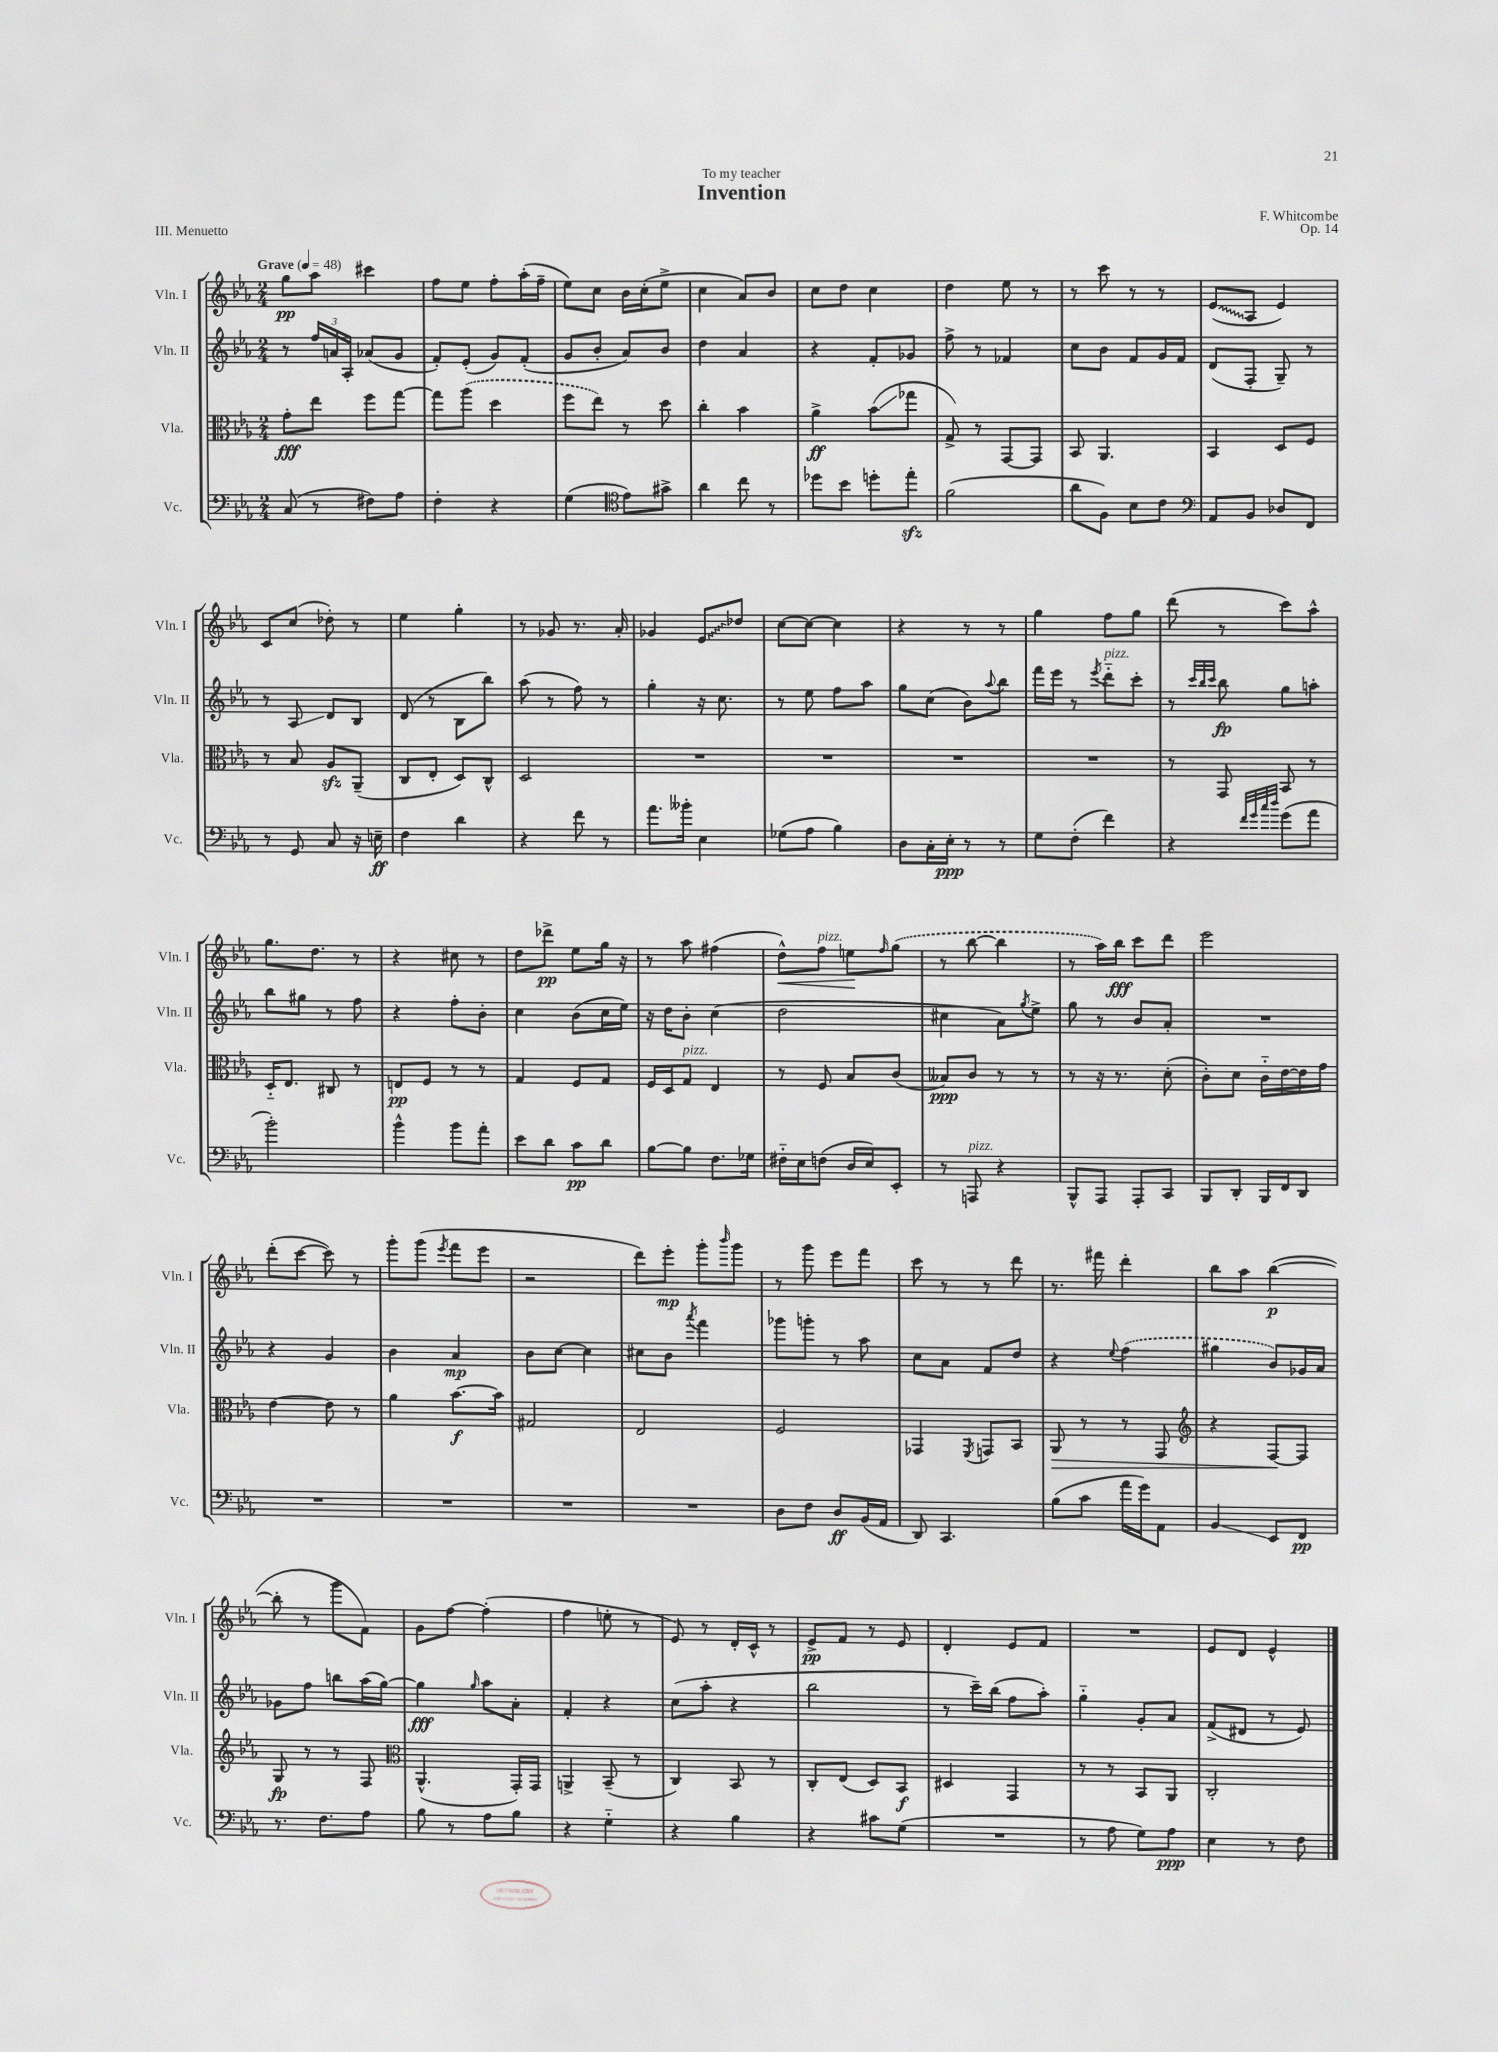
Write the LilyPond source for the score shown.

\header { title = "Invention" composer = "F. Whitcombe" dedication = "To my teacher" opus = "Op. 14" piece = "III. Menuetto" }
<<
\new StaffGroup <<
\new Staff = "s0" \with { instrumentName = "Vln. I" shortInstrumentName = "Vln. I" } {
    \clef treble \key ees \major \numericTimeSignature \time 2/4 \tempo "Grave" 4 = 48
    g''8\pp aes''8 cis'''4 |
    f''8 ees''8 f''8-. aes''16-.( f''16-- |
    ees''8) c''8 bes'16 c''16-.( ees''8-> |
    c''4 aes'8) bes'8 |
    c''8 d''8 c''4 |
    d''4 ees''8 r8 |
    r8 c'''8 r8 r8 |
    \once \override Glissando.style = #'zigzag ees'8\glissando( aes8 ees'4) |
    c'8 c''8( des''8-.) r8 |
    ees''4 g''4-. |
    r8 ges'8 r8. aes'16-. |
    ges'4 \once \override Glissando.style = #'zigzag ees'8\glissando des''8 |
    c''8~ c''8~ c''4 |
    r4 r8 r8 |
    g''4 f''8 g''8 |
    d'''8( r8 c'''8) aes''8-^ |
    g''8. d''8. r8 |
    r4 cis''8 r8 |
    d''8 des'''8->\pp ees''8 g''16 r16 |
    r8 aes''8 fis''4( |
    d''8-^\<) f''8^\markup { \italic "pizz." } e''8\! \grace { f''16 } \once \slurDashed g''8( |
    r8 bes''8~ bes''4 |
    r8 aes''16) bes''16\fff c'''8 d'''8 |
    ees'''2 |
    d'''8-.( c'''8~ c'''8) r8 |
    g'''8-. g'''8( \acciaccatura { ees'''8 } f'''8 ees'''8 |
    r2 |
    d'''8) ees'''8-.\mp g'''8-. \grace { bes'''16 } g'''8 |
    r8 g'''8 ees'''8 f'''8 |
    c'''8 r8 r8 d'''8 |
    r8. fis'''16 d'''4-. |
    bes''8 aes''8 bes''4~\p( |
    bes''8-. r8 g'''8 f'8) |
    g'8 f''8~ f''4-.( |
    f''4 e''8-. r8 |
    ees'8) r8 d'16-. c'16-^ r8 |
    ees'8->\pp f'8 r8 ees'8 |
    d'4-. ees'8 f'8 |
    R2 |
    ees'8 d'8 ees'4-^ \bar "|." |
}
\new Staff = "s1" \with { instrumentName = "Vln. II" shortInstrumentName = "Vln. II" } {
    \clef treble \key ees \major \numericTimeSignature \time 2/4
    r8 \tuplet 3/2 { f''16 a'16 aes16-. } aes'8( g'8 |
    f'8-.) ees'8-.( g'8) f'8-.( |
    g'8 bes'8-. aes'8) bes'8 |
    d''4 aes'4 |
    r4 f'8-. ges'8 |
    f''8-> r8 fes'4 |
    c''8 bes'8 f'8 g'16 f'16 |
    d'8( f8-. g8--) r8 |
    r8 aes8\glissando d'8 bes8 |
    d'8( r8 bes8 bes''8) |
    aes''8( r8 f''8) r8 |
    g''4-. r16 c''8. |
    r8 ees''8 f''8 aes''8 |
    g''8 c''8( bes'8) \appoggiatura { aes''8 } bes''8 |
    f'''16 ees'''16 r8 \acciaccatura { ees'''8 } d'''8-_^\markup { \italic "pizz." } c'''8-. |
    r8 \grace { c'''32 bes''32 c'''32 } bes''8\fp g''8 a''8-. |
    bes''8 gis''8 r8 f''8 |
    r4 f''8-. bes'8-. |
    c''4 bes'8( c''16 ees''16) |
    r16 d''16 bes'8-. c''4( |
    d''2 |
    cis''4 aes'8) \acciaccatura { g''8 } ees''8-> |
    g''8 r8 bes'8 aes'8-. |
    R2 |
    r4 g'4 |
    bes'4 aes'4\mp |
    bes'8 c''8~ c''4 |
    cis''8 bes'8 \acciaccatura { aes'''8 } f'''4 |
    ges'''8 g'''8-. r8 aes''8 |
    c''8 aes'8 f'8 d''8 |
    r4 \appoggiatura { ees''8 } \once \slurDashed f''4( |
    gis''4 bes'8) ges'16 aes'16 |
    ges'8 f''8 b''8 aes''16( g''16~) |
    g''4\fff \grace { g''16 } aes''8 aes'8-. |
    f'4-. r4 |
    c''8( aes''8-. r4 |
    bes''2 |
    r8 c'''16--) bes''16( f''8 aes''8-.) |
    g''4-_ g'8-. aes'8 |
    f'8->( dis'8 r8 ees'8) \bar "|." |
}
\new Staff = "s2" \with { instrumentName = "Vla." shortInstrumentName = "Vla." } {
    \clef alto \key ees \major \numericTimeSignature \time 2/4
    g'8-.\fff ees''8 f''8 g''8~ |
    g''8 \once \slurDashed aes''8( d''4 |
    f''8 ees''8) r8 d''8 |
    c''4-. bes'4 |
    aes'4->\ff bes'8\glissando( ges''8 |
    g8->) r8 g,8~ g,8 |
    bes,8 aes,4. |
    bes,4 d8 f8 |
    r8 bes8 aes8\sfz aes,8--( |
    c8 ees8-. d8) c8-^ |
    d2 |
    R2 |
    R2 |
    R2 |
    R2 |
    r8 g,8 bes,8 r8 |
    d16-_ ees8. cis8 r8 |
    e8\pp f8 r8 r8 |
    g4 f8 g8 |
    f16 d16 g8^\markup { \italic "pizz." } ees4 |
    r8 f8 bes8 c'8( |
    beses8\ppp) c'8 r8 r8 |
    r8 r16 r8. d'8-.( |
    c'8-.) d'8 c'16-_ ees'16~ ees'16 g'16 |
    ees'4~ ees'8 r8 |
    aes'4 bes'8.~\f bes'16 |
    gis2 |
    ees2 |
    f2 |
    ges,4 \acciaccatura { f,8 } g,8 bes,8 |
    aes,8\> r8 r8 g,8 |
    \clef treble r4 f8~\! f8 |
    g8\fp r8 r8 f8 |
    \clef alto aes,4.-^( g,16-.) g,16 |
    a,4-> bes,8--( r8 |
    c4) bes,8 r8 |
    c8-. ees8( d8) bes,8\f |
    dis4 g,4 |
    r8 r8 bes,8 aes,8 |
    c2-. \bar "|." |
}
\new Staff = "s3" \with { instrumentName = "Vc." shortInstrumentName = "Vc." } {
    \clef bass \key ees \major \numericTimeSignature \time 2/4
    c8( r8 fis8) aes8 |
    f4-. r4 |
    g4( \clef tenor ees'8) gis'8-> |
    aes'4 c''8 r8 |
    des''8 bes'8 d''8-. ees''8-.\sfz |
    f'2( |
    aes'8 f8) bes8 c'8 |
    \clef bass aes,8 bes,8 des8 f,8 |
    r8 g,8 c8 r16 e16--\ff |
    f4 d'4 |
    r4 f'8 r8 |
    aes'8. beses'16-. ees4 |
    ges8( aes8 bes4) |
    d8 c16-. ees16-.\ppp r8 r8 |
    g8 f8-.( f'4) |
    r4 \grace { f'32 g'32 c''32 d''32 } g'8( aes'8 |
    bes'2-.) |
    bes'4-^ bes'8 aes'8-. |
    ees'8 d'8 c'8\pp d'8 |
    bes8~ bes8 f8. ges16 |
    fis16-_ ees16 f8( d16 ees16) ees,8-. |
    r8 a,,8^\markup { \italic "pizz." } r4 |
    bes,,8-^ aes,,8 aes,,8-. c,8 |
    bes,,8 d,8-. bes,,16 f,16 d,8 |
    R2 |
    R2 |
    R2 |
    R2 |
    d8 f8 d8\ff bes,16( aes,16 |
    d,8) c,4. |
    bes8( c'8 aes'16 g'16) aes,8 |
    bes,4\glissando ees,8 f,8\pp |
    r8. f8. aes8 |
    bes8 r8 aes8 bes8 |
    r4 g4-_ |
    r4 bes4 |
    r4 cis'8 g8( |
    R2 |
    r8 aes8 g8) aes8\ppp |
    ees4 r8 f8 \bar "|." |
}
>>
>>
\layout { \context { \Score \remove "Bar_number_engraver" } }
